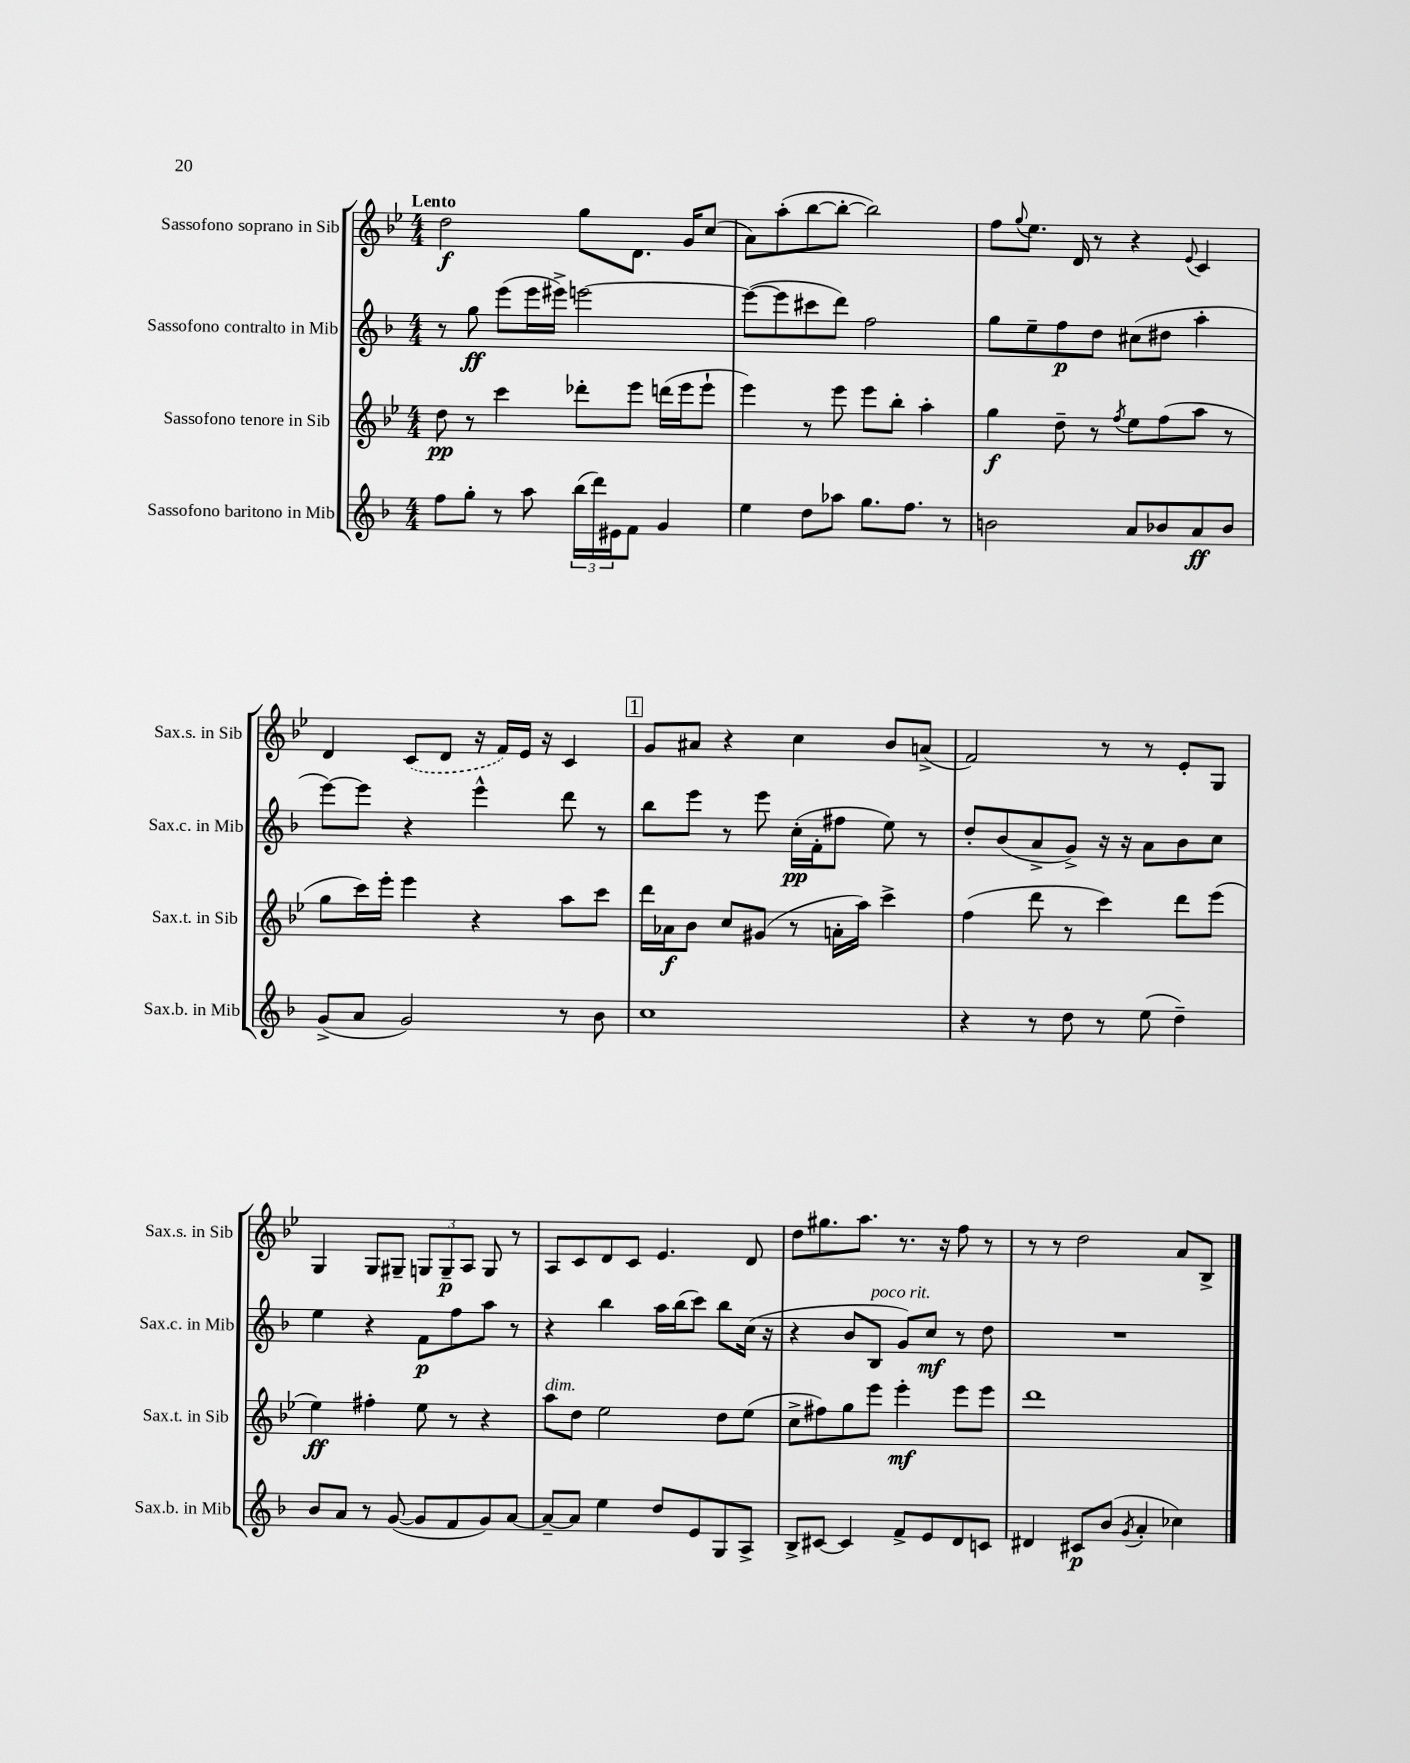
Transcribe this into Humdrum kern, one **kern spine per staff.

**kern	**kern	**kern	**kern
*staff4	*staff3	*staff2	*staff1
*clefG2	*clefG2	*clefG2	*clefG2
*k[b-]	*k[b-e-]	*k[b-]	*k[b-e-]
*M4/4	*M4/4	*M4/4	*M4/4
8ff	8dd	8r	2dd
8gg'	8r	8gg	.
8r	4ccc	(8eee	.
8aa	.	16eee	.
.	.	16eee#^)	.
(24bb-	8ddd-'	[2eee	8gg
24ddd)	.	.	.
24e#	.	.	.
8f	8eee-	.	8.d
4g	(16ddd	.	.
.	16eee-	.	16g
.	8eee-`	.	(8cc
=	=	=	=
4ee	4eee-)	(8eee_	8a)
.	.	8eee]	(8aa'
8dd	8r	8ccc#	[8bb-
8aa-	8eee-	8ddd)	8bb-'_
8.gg	8eee-	2ff	2bb-])
.	8bb-'	.	.
8.ff	.	.	.
.	4aa'	.	.
8r	.	.	.
=	=	=	=
2b	4gg	8gg	8ff
.	.	.	8qqgg
.	.	8ee~	8.ee-
.	8dd~	8ff	.
.	.	.	16d
.	8r	8dd	8r
.	8qff	.	.
8a	8ee-	(8cc#	4r
8b-	(8ff	8dd#	.
.	.	.	8qqe-
8a	8aa	4aa'	4c
8b-	8r	.	.
=	=	=	=
(8g^	8gg	[8eee)	4d
8a	16ccc)	8eee]	.
.	16eee-'	.	.
2g)	4eee-	4r	(8c
.	.	.	8d
.	4r	4eee^^	16r
.	.	.	16f)
.	.	.	16e-
.	.	.	16r
8r	8aa	8ddd	4c
8b-	8ccc	8r	.
=	=	=	=
1cc	16ddd	8bb-	8g
.	16a-	.	.
.	8b-	8eee	8a#
.	8cc	8r	4r
.	(8g#	8eee	.
.	8r	(16cc'	4cc
.	.	16f'	.
.	16a'	8ff#	.
.	16aa)	.	.
.	4ccc^	8ee)	8b-
.	.	8r	(8a^
=	=	=	=
4r	(4ff	8dd'	2f)
.	.	(8b-	.
8r	8ddd	8a^	.
8dd	8r	8g^)	.
8r	4ccc)	16r	8r
.	.	16r	.
(8ee	.	8a	8r
4dd~)	8ddd	8b-	8e-'
.	(8eee-	8cc	8G
=	=	=	=
8b-	4ee-)	4ee	4G
8a	.	.	.
8r	4ff#'	4r	8G
([8g	.	.	8G#~
8g]	8ee-	8f	12G
.	.	.	12G~
8f	8r	8ff	.
.	.	.	12A
8g)	4r	8aa	8G
[8a	.	8r	8r
=	=	=	=
8a~_	8aa	4r	8A
8a]	8dd	.	8c
4ee	2ee-	4bb-	8d
.	.	.	8c
8dd	.	16aa	4.e-
.	.	(16bb-	.
8e	.	8ccc)	.
8G	8dd	8bb-	.
8A^	(8ee-	(16cc	8d
.	.	16r	.
=	=	=	=
8B-^	8cc^	4r	8dd
[8c#	8ff#)	.	8.gg#
4c#]	8gg	8b-	.
.	.	.	8.aa
.	8eee-	8B-	.
8f^	4eee-'	8g)	8.r
8e	.	8cc	.
.	.	.	16r
8d	8eee-	8r	8ff
8c	8eee-	8dd	8r
=	=	=	=
4d#	1ddd	1r	8r
.	.	.	8r
8c#	.	.	2dd
(8b-	.	.	.
8qg	.	.	.
4a'	.	.	.
4cc-)	.	.	8a
.	.	.	8B-^
==	==	==	==
*-	*-	*-	*-
